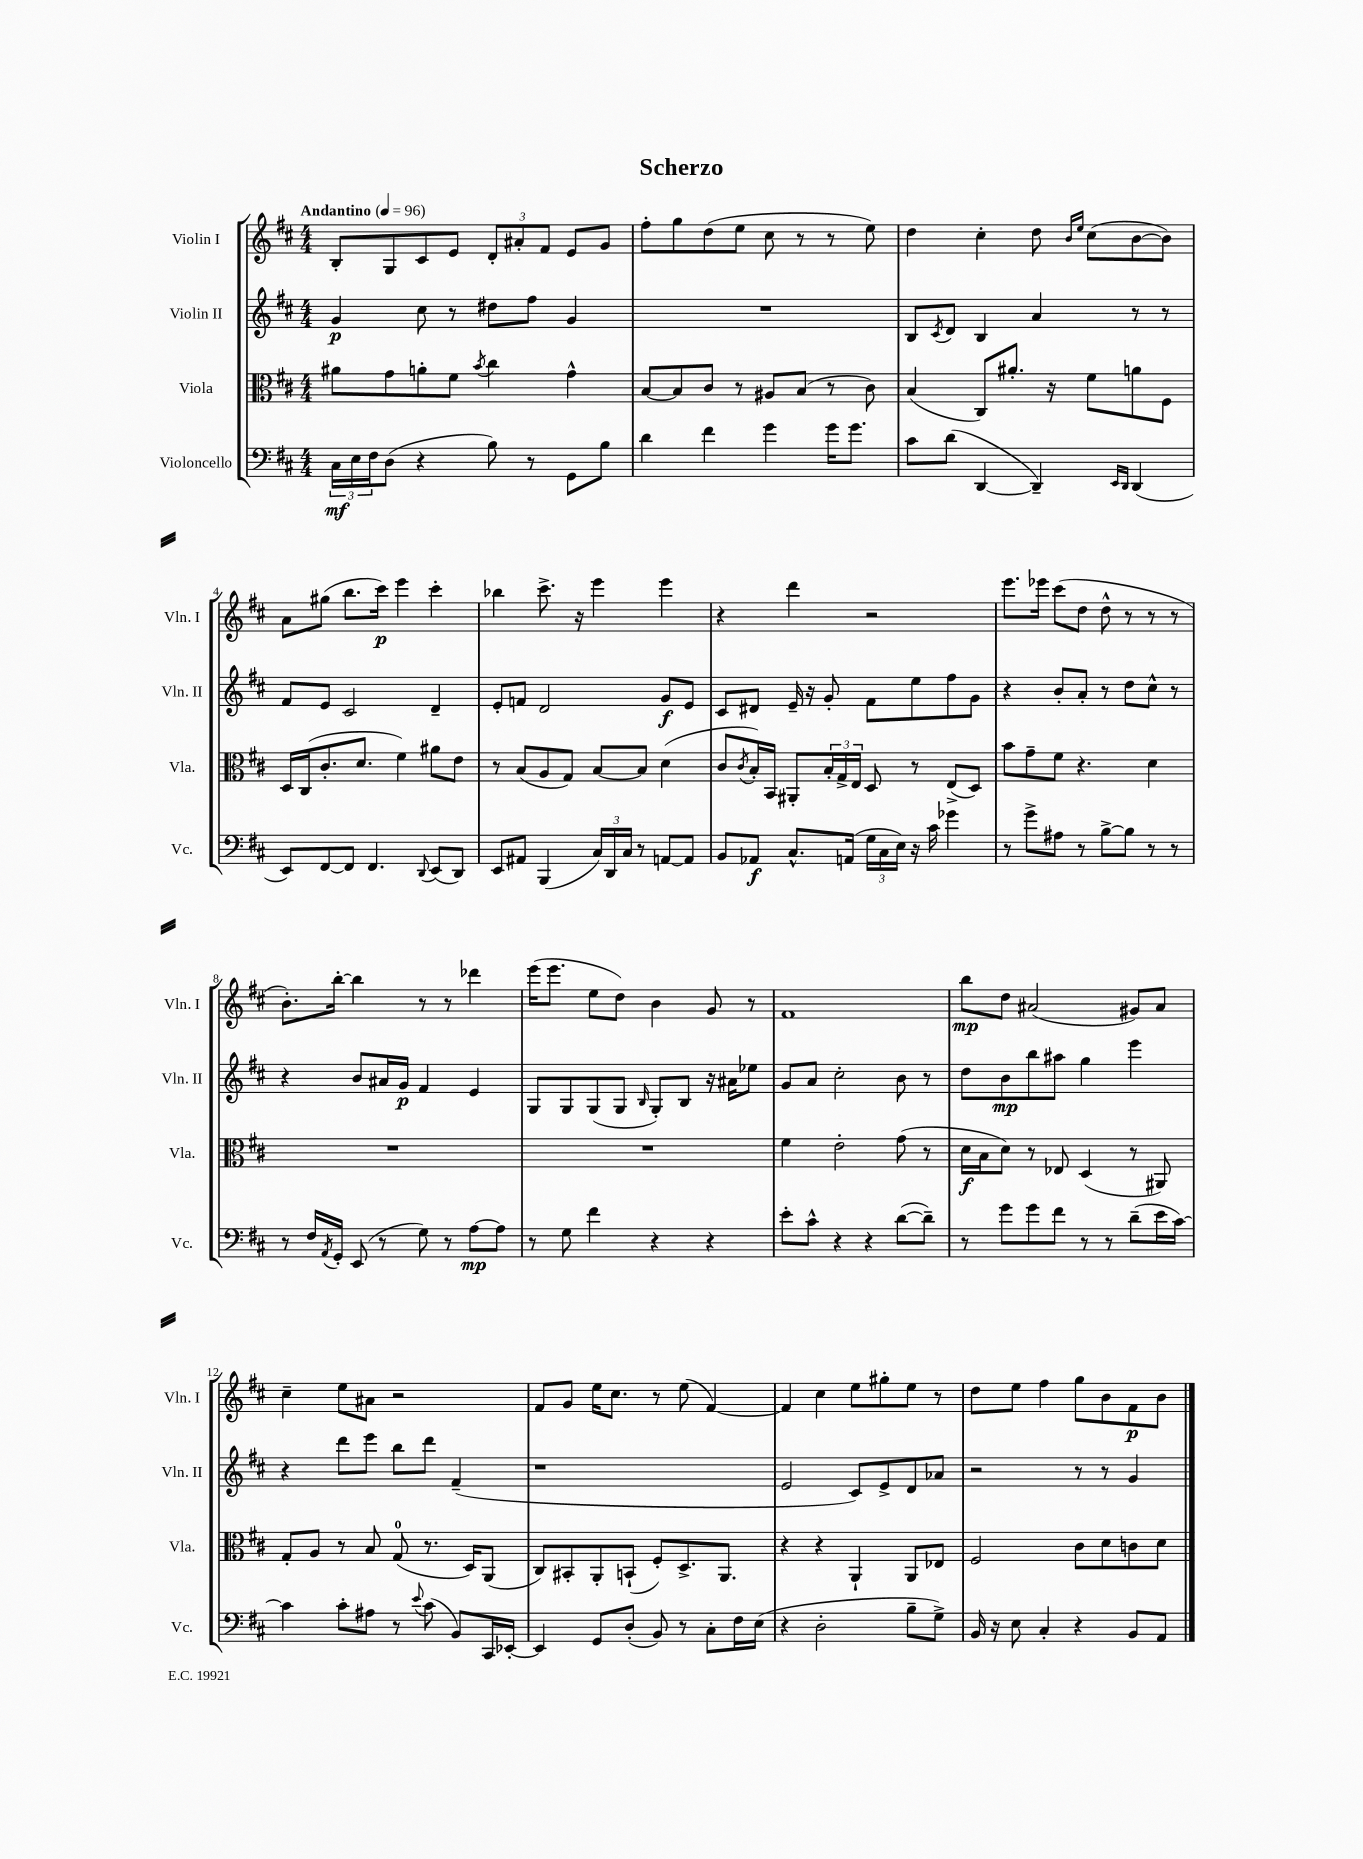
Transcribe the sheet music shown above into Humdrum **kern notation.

**kern	**dynam	**kern	**dynam	**kern	**dynam	**kern	**dynam
*part4	*part4	*part3	*part3	*part2	*part2	*part1	*part1
*staff4	*staff4	*staff3	*staff3	*staff2	*staff2	*staff1	*staff1
*I"Violoncello	*	*I"Viola	*	*I"Violin II	*	*I"Violin I	*
*I'Vc.	*	*I'Vla.	*	*I'Vln. II	*	*I'Vln. I	*
*clefF4	*	*clefC3	*	*clefG2	*	*clefG2	*
*k[f#c#]	*	*k[f#c#]	*	*k[f#c#]	*	*k[f#c#]	*
*M4/4	*	*M4/4	*	*M4/4	*	*M4/4	*
*MM96	*	*MM96	*	*MM96	*	*MM96	*
=1	=1	=1	=1	=1	=1	=1	=1
!	!	!	!	!	!	!LO:TX:a:B:t=Andantino	!
24C#\LL	mf	8a#X\L	.	4g/	p	8B'/L	.
24E\	.	.	.	.	.	.	.
24F#\J	.	.	.	.	.	.	.
(8D\J	.	8g\	.	.	.	8G/	.
4r	.	8an'\	.	8cc#\	.	8c#/	.
.	.	8f#\J	.	8r	.	8e/J	.
.	.	8qb/	.	.	.	.	.
8B\)	.	4cc#\	.	8dd#X\L	.	12d'/L	.
.	.	.	.	.	.	12a#X'/	.
8r	.	.	.	8ff#\J	.	.	.
.	.	.	.	.	.	12f#/J	.
8GG\L	.	4g^^\	.	4g/	.	8e/L	.
8B\J	.	.	.	.	.	8g/J	.
=2	=2	=2	=2	=2	=2	=2	=2
4d\	.	[8B/L	.	1r	.	8ff#'\L	.
.	.	8B/]	.	.	.	8gg\	.
4f#\	.	8c#/J	.	.	.	(8dd\	.
.	.	8r	.	.	.	8ee\J	.
4g\	.	8A#X/L	.	.	.	8cc#\	.
.	.	(8B/J	.	.	.	8r	.
16g\KL	.	8r	.	.	.	8r	.
8.g\J	.	.	.	.	.	.	.
.	.	8c#\)	.	.	.	8ee\)	.
=3	=3	=3	=3	=3	=3	=3	=3
8c#\L	.	(4B/	.	8B/L	.	4dd\	.
.	.	.	.	8qc#/	.	.	.
(8d\J	.	.	.	8d/J	.	.	.
[4DD/	.	8C#/L)	.	4B/	.	4cc#'\	.
.	.	8.a#X'/J	.	.	.	.	.
4DD~/])	.	.	.	4a/	.	8dd\	.
.	.	16r	.	.	.	.	.
.	.	.	.	.	.	16qqb/LL	.
.	.	.	.	.	.	16qqee/JJ	.
.	.	8f#\L	.	.	.	(8cc#\L	.
16qqEE/LL	.	.	.	.	.	.	.
16qqDD/JJ	.	.	.	.	.	.	.
(4DD/	.	8an\	.	8r	.	[8b\	.
.	.	8F#\J	.	8r	.	8b\J])	.
!!LO:LB:g=z
=4	=4	=4	=4	=4	=4	=4	=4
8EE/L)	.	16D/LL	.	8f#/L	.	8a\L	.
.	.	(16C#/J	.	.	.	.	.
[8FF#/	.	8.c#'/	.	8e/J	.	(8gg#X\J	.
8FF#/J]	.	.	.	2c#/	.	8.bb\L	.
.	.	8.d/J	.	.	.	.	.
4.FF#/	.	.	.	.	.	.	.
.	.	.	.	.	.	16ccc#\Jk)	p
.	.	4f#\)	.	.	.	4eee\	.
8qqDD/	.	.	.	.	.	.	.
(8EE/L	.	8a#X\L	.	4d~/	.	4ccc#'\	.
8DD/J)	.	8e\J	.	.	.	.	.
=5	=5	=5	=5	=5	=5	=5	=5
8EE/L	.	8r	.	8e'/L	.	4bb-X\	.
8AA#X/J	.	(8B/L	.	8fn/J	.	.	.
(4BBB/	.	8A/	.	2d/	.	8.ccc#^\	.
.	.	8G/J)	.	.	.	.	.
.	.	.	.	.	.	16r	.
24C#/LL)	.	[8B/L	.	.	.	4eee\	.
24DD/	.	.	.	.	.	.	.
24C#/JJ	.	.	.	.	.	.	.
8r	.	8B/J]	.	.	.	.	.
[8AAn/L	.	(4d\	.	8g/L	f	4eee\	.
8AA/J]	.	.	.	8e/J	.	.	.
=6	=6	=6	=6	=6	=6	=6	=6
8BB/L	.	8c#/L	.	8c#/L	.	4r	.
.	.	8qc#/	.	.	.	.	.
8AA-X/J	f	16B'/L)	.	8d#X/J	.	.	.
.	.	16BB/JJ	.	.	.	.	.
8.C#^^/L	.	8AA#X'/L	.	16e~/	.	4ddd\	.
.	.	.	.	16r	.	.	.
.	.	24B'/L	.	8g'/	.	.	.
.	.	24G^/	.	.	.	.	.
(16AAn/Jk	.	.	.	.	.	.	.
.	.	24E/JJ	.	.	.	.	.
24G\LL	.	8D/	.	8f#\L	.	2r	.
24C#\	.	.	.	.	.	.	.
24E\JJ)	.	.	.	.	.	.	.
16r	.	8r	.	8ee\	.	.	.
16c#\	.	.	.	.	.	.	.
4g-X\	.	(8E^/L	.	8ff#\	.	.	.
.	.	8D/J)	.	8g\J	.	.	.
=7	=7	=7	=7	=7	=7	=7	=7
8r	.	8b\L	.	4r	.	8.eee\L	.
8g^\L	.	8g~\	.	.	.	.	.
.	.	.	.	.	.	16eee-X\Jk	.
8A#X\J	.	8f#\J	.	8b'/L	.	(8ccc#\L	.
8r	.	4.r	.	8a'/J	.	8dd\J	.
[8B^\L	.	.	.	8r	.	8dd^^\	.
8B\J]	.	.	.	8dd\L	.	8r	.
8r	.	4d\	.	8cc#^^\J	.	8r	.
8r	.	.	.	8r	.	8r	.
!!LO:LB:g=z
=8	=8	=8	=8	=8	=8	=8	=8
8r	.	1r	.	4r	.	8.b'\L)	.
16F#/LL	.	.	.	.	.	.	.
8qAA/	.	.	.	.	.	.	.
16GG'/JJ	.	.	.	.	.	[16bb'\Jk	.
(8EE/	.	.	.	8b/L	.	4bb\]	.
8r	.	.	.	16a#X/L	.	.	.
.	.	.	.	16g/JJ	p	.	.
8G\)	.	.	.	4f#/	.	8r	.
8r	.	.	.	.	.	8r	.
[8A\L	mp	.	.	4e/	.	4ddd-X\	.
8A\J]	.	.	.	.	.	.	.
=9	=9	=9	=9	=9	=9	=9	=9
8r	.	1r	.	8G/L	.	(16eee\KL	.
.	.	.	.	.	.	8.eee\J	.
8G\	.	.	.	8G/	.	.	.
4f#\	.	.	.	(8G/	.	8ee\L	.
.	.	.	.	8G/J	.	8dd\J)	.
.	.	.	.	16qqB/	.	.	.
4r	.	.	.	8G'/L)	.	4b\	.
.	.	.	.	8B/J	.	.	.
4r	.	.	.	16r	.	8g/	.
.	.	.	.	16a#X\KL	.	.	.
.	.	.	.	8ee-X\J	.	8r	.
=10	=10	=10	=10	=10	=10	=10	=10
8e'\L	.	4f#\	.	8g/L	.	1f#	.
8c#^^\J	.	.	.	8a/J	.	.	.
4r	.	2e'\	.	2cc#'\	.	.	.
4r	.	.	.	.	.	.	.
([8d\L	.	(8g\	.	8b\	.	.	.
8d~\J])	.	8r	.	8r	.	.	.
=11	=11	=11	=11	=11	=11	=11	=11
8r	.	16d\LL	f	8dd\L	.	8bb\L	mp
.	.	16B\J	.	.	.	.	.
8g\L	.	8d\J)	.	8b\	mp	8dd\J	.
8g\	.	8r	.	8bb\	.	(2a#X/	.
8f#\J	.	8E-X/	.	8aa#X\J	.	.	.
8r	.	(4D/	.	4gg\	.	.	.
8r	.	.	.	.	.	.	.
(8d~\L	.	8r	.	4eee\	.	8g#X/L)	.
16e\L	.	8AA#X/)	.	.	.	8a#/J	.
[16c#\JJ)	.	.	.	.	.	.	.
!!LO:LB:g=z
=12	=12	=12	=12	=12	=12	=12	=12
4c#\]	.	8G'/L	.	4r	.	4cc#~\	.
.	.	8A/J	.	.	.	.	.
8c#'\L	.	8r	.	8ddd\L	.	8ee\L	.
8A#X\J	.	8B/	.	8eee\J	.	8a#X\J	.
8r	.	(8G/	.	8bb\L	.	2r	.
8qqe/	.	.	.	.	.	.	.
(8c#\	.	8.r	.	8ddd\J	.	.	.
8BB/L)	.	.	.	(4f#~/	.	.	.
.	.	16D/KL)	.	.	.	.	.
16CC#/L	.	(8AA/J	.	.	.	.	.
[16EE-X'/JJ	.	.	.	.	.	.	.
=13	=13	=13	=13	=13	=13	=13	=13
4EE-/]	.	8C#/L)	.	1r	.	8f#/L	.
.	.	8BB#X'/	.	.	.	8g/J	.
8GG/L	.	8AA'/	.	.	.	16ee\KL	.
.	.	.	.	.	.	8.cc#\J	.
(8D'/J	.	(8BBn`/J	.	.	.	.	.
8BB/)	.	8F#'/L)	.	.	.	8r	.
8r	.	8.D^/	.	.	.	(8ee\	.
8C#'\L	.	.	.	.	.	[4f#/)	.
.	.	8.AA/J	.	.	.	.	.
16F#\L	.	.	.	.	.	.	.
(16E\JJ	.	.	.	.	.	.	.
=14	=14	=14	=14	=14	=14	=14	=14
4r	.	4r	.	2e/	.	4f#/]	.
2D'\	.	4r	.	.	.	4cc#\	.
.	.	4AA`/	.	8c#/L)	.	8ee\L	.
.	.	.	.	8e^/	.	8gg#X'\	.
8B~\L	.	8AA/L	.	8d/	.	8ee\J	.
8G^\J)	.	8E-X/J	.	8a-X/J	.	8r	.
=15	=15	=15	=15	=15	=15	=15	=15
16BB/	.	2F#/	.	2r	.	8dd\L	.
16r	.	.	.	.	.	.	.
8E\	.	.	.	.	.	8ee\J	.
4C#'/	.	.	.	.	.	4ff#\	.
4r	.	8c#\L	.	8r	.	8gg\L	.
.	.	8d\	.	8r	.	8b\	.
8BB/L	.	8cn\	.	4g/	.	8f#\	p
8AA/J	.	8d\J	.	.	.	8b\J	.
==	==	==	==	==	==	==	==
*-	*-	*-	*-	*-	*-	*-	*-
